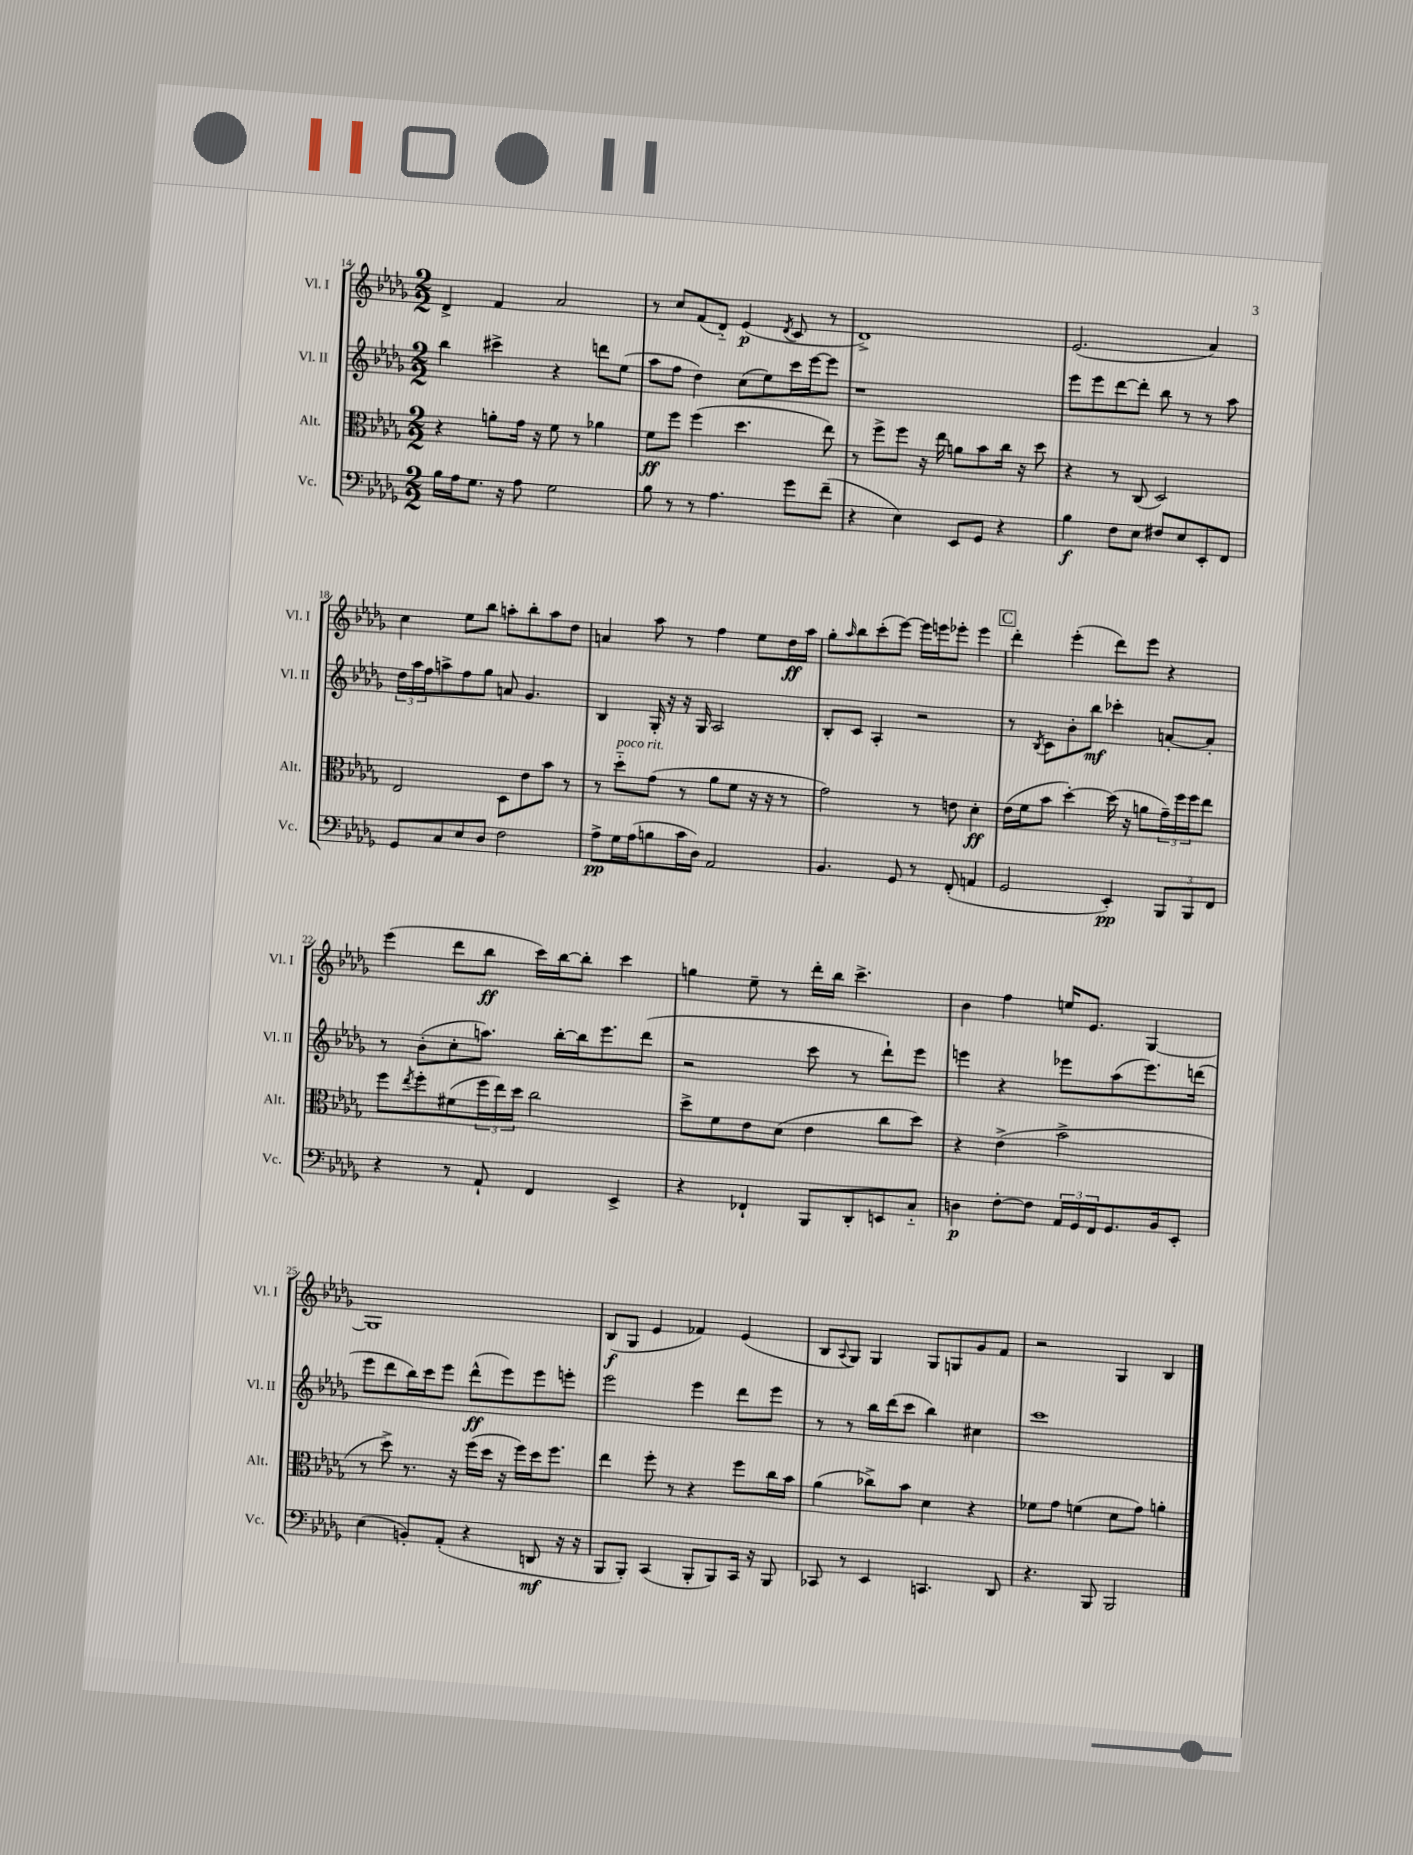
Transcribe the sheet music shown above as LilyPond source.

<<
\new StaffGroup <<
\new Staff = "s0" \with { instrumentName = "Vl. I" shortInstrumentName = "Vl. I" } {
    \clef treble \key des \major \numericTimeSignature \time 2/2
    des'4-> f'4 aes'2 |
    r8 c''8 f'8( des'8-_) ees'4\p( \acciaccatura { des'8 } c'8 r8 |
    des'1->) |
    ees'2.( aes'4) |
    c''4 ees''8 bes''8 a''8-. bes''8-. a''8 des''8 |
    a'4 aes''8 r8 f''4 ees''8 des''16\ff aes''16 |
    ges''8-. \grace { aes''16 } bes''8 c'''8-.( ees'''8~) ees'''16 e'''16 ees'''8-. ees'''4 |
    \mark \markup { \box "C" } des'''4-. ees'''4-.( des'''8) ees'''8 r4 |
    ees'''4( des'''8 bes''8\ff c'''16) bes''16~ bes''8-. c'''4 |
    g''4 ees''8-- r8 des'''16-. bes''16 c'''4.-> |
    bes'4 f''4 e''16 ees'8. ges4~ |
    ges1 |
    bes8\f( ges8 ees'4 fes'4) ees'4( |
    bes8 \appoggiatura { aes8 } ges8) ges4 ges8 g8 ges'8 f'8 |
    r2 ges4 bes4 \bar "|." |
}
\new Staff = "s1" \with { instrumentName = "Vl. II" shortInstrumentName = "Vl. II" } {
    \clef treble \key des \major \numericTimeSignature \time 2/2
    bes''4 cis'''4-> r4 d'''8 ees''8( |
    aes''8 f''8 des''4) c''8( ees''8) c'''16 ees'''16~ ees'''8 |
    r1 |
    ees'''8 ees'''8 des'''8~ des'''8-. bes''8 r8 r8 aes''8 |
    \tuplet 3/2 { des''16 aes''16 f''16 } a''8-> f''8 ges''8 a'8 ges'4. |
    bes4 ges16-. r16 r16 ges16 aes2 |
    bes8-. c'8 aes4-. r2 |
    \mark \markup { \box "C" } r8 \acciaccatura { bes8 } c'8 bes'8-. bes''8\mf ces'''4-. a'8~-. a'8-. |
    r8 bes'8-.( c''8-. a''8.) bes''16~-. bes''16 ees'''8. des'''8( |
    r2 c'''8 r8 des'''8-!) ees'''8 |
    e'''4 r4 ees'''8 aes''8( ees'''8.) d'''16( |
    ees'''8 des'''8 bes''16) c'''16 ees'''8 des'''8-^\ff( ees'''8) ees'''8 e'''8-. |
    ees'''2 ees'''4 des'''8 ees'''8 |
    r8 r8 bes''16 des'''16( c'''8 bes''4) cis''4 |
    c'''1 \bar "|." |
}
\new Staff = "s2" \with { instrumentName = "Alt." shortInstrumentName = "Alt." } {
    \clef alto \key des \major \numericTimeSignature \time 2/2
    r4 a'8-. ges'16 r16 f'8 r8 aes'4 |
    f'8\ff f''8 f''4( des''4. ees''8) |
    r8 f''8-> f''8 r16 ees''16 a'8 bes'8 c''16 r16 des''8 |
    r4 r8 c8( des2) |
    ees2 des8 ees'8 bes'8 r8 |
    r8 des''8-_^\markup { \italic "poco rit." } ges'8( r8 aes'8 f'8 r16 r16 r8 |
    ges'2) r8 e'8 des'4-.\ff |
    \mark \markup { \box "C" } ees'16( f'16 bes'8 des''4~-.) des''16( r16 a'8 \tuplet 3/2 { ges'16--) f''16 f''16 } ees''8 |
    f''8 \acciaccatura { ees''8 } f''8-. fis'8( \tuplet 3/2 { f''16 ees''16) des''16 } c''2 |
    des''8-> f'8 ees'8 des'8( ees'4 c''8 des''8) |
    r4 ees'4->( bes'2-> |
    r8 des''8->) r8. r16 f''16( des''16 r16 f''16) des''16 f''8. |
    ees''4 f''8-. r8 r4 f''8 c''16 bes'16 |
    aes'4( ces''8->) bes'8 des'4 r4 |
    fes'8 ges'8 f'4( des'8 ges'8) a'4-. \bar "|." |
}
\new Staff = "s3" \with { instrumentName = "Vc." shortInstrumentName = "Vc." } {
    \clef bass \key des \major \numericTimeSignature \time 2/2
    bes16 aes16 ges8. r16 aes8 ges2 |
    bes8 r8 r8 aes4. ges'8 f'8--( |
    r4 ees4) ees,8 ges,8 r4 |
    bes4\f f8 ees8 fis8 ees8 ees,8-. f,8 |
    ges,8 c8 ees8 des8 f2 |
    aes8->\pp ges16 aes16( b8 c'16 des16) aes,2 |
    bes,4. ges,8 r8 f,8-.( a,4 |
    \mark \markup { \box "C" } ges,2 ees,4-.\pp) \tuplet 3/2 { bes,,8 bes,,8 f,8 } |
    r4 r8 aes,8-! f,4 ees,4-> |
    r4 fes,4-! bes,,8 des,8-. e,8 c8-_ |
    d4\p f8~-. f8 \tuplet 3/2 { aes,16 ges,16 f,16 } ges,8. bes,16 ees,8-. |
    ees4( b,8-.) aes,8-.( r4 d,8\mf r16 r16 |
    bes,,8 bes,,8-.) c,4( bes,,8-. bes,,8) c,16 r16 bes,,8 |
    ces,8 r8 ees,4 c,4. des,8 |
    r4. bes,,8 bes,,2 \bar "|." |
}
>>
>>
\layout { \context { \Score currentBarNumber = #14 } }
